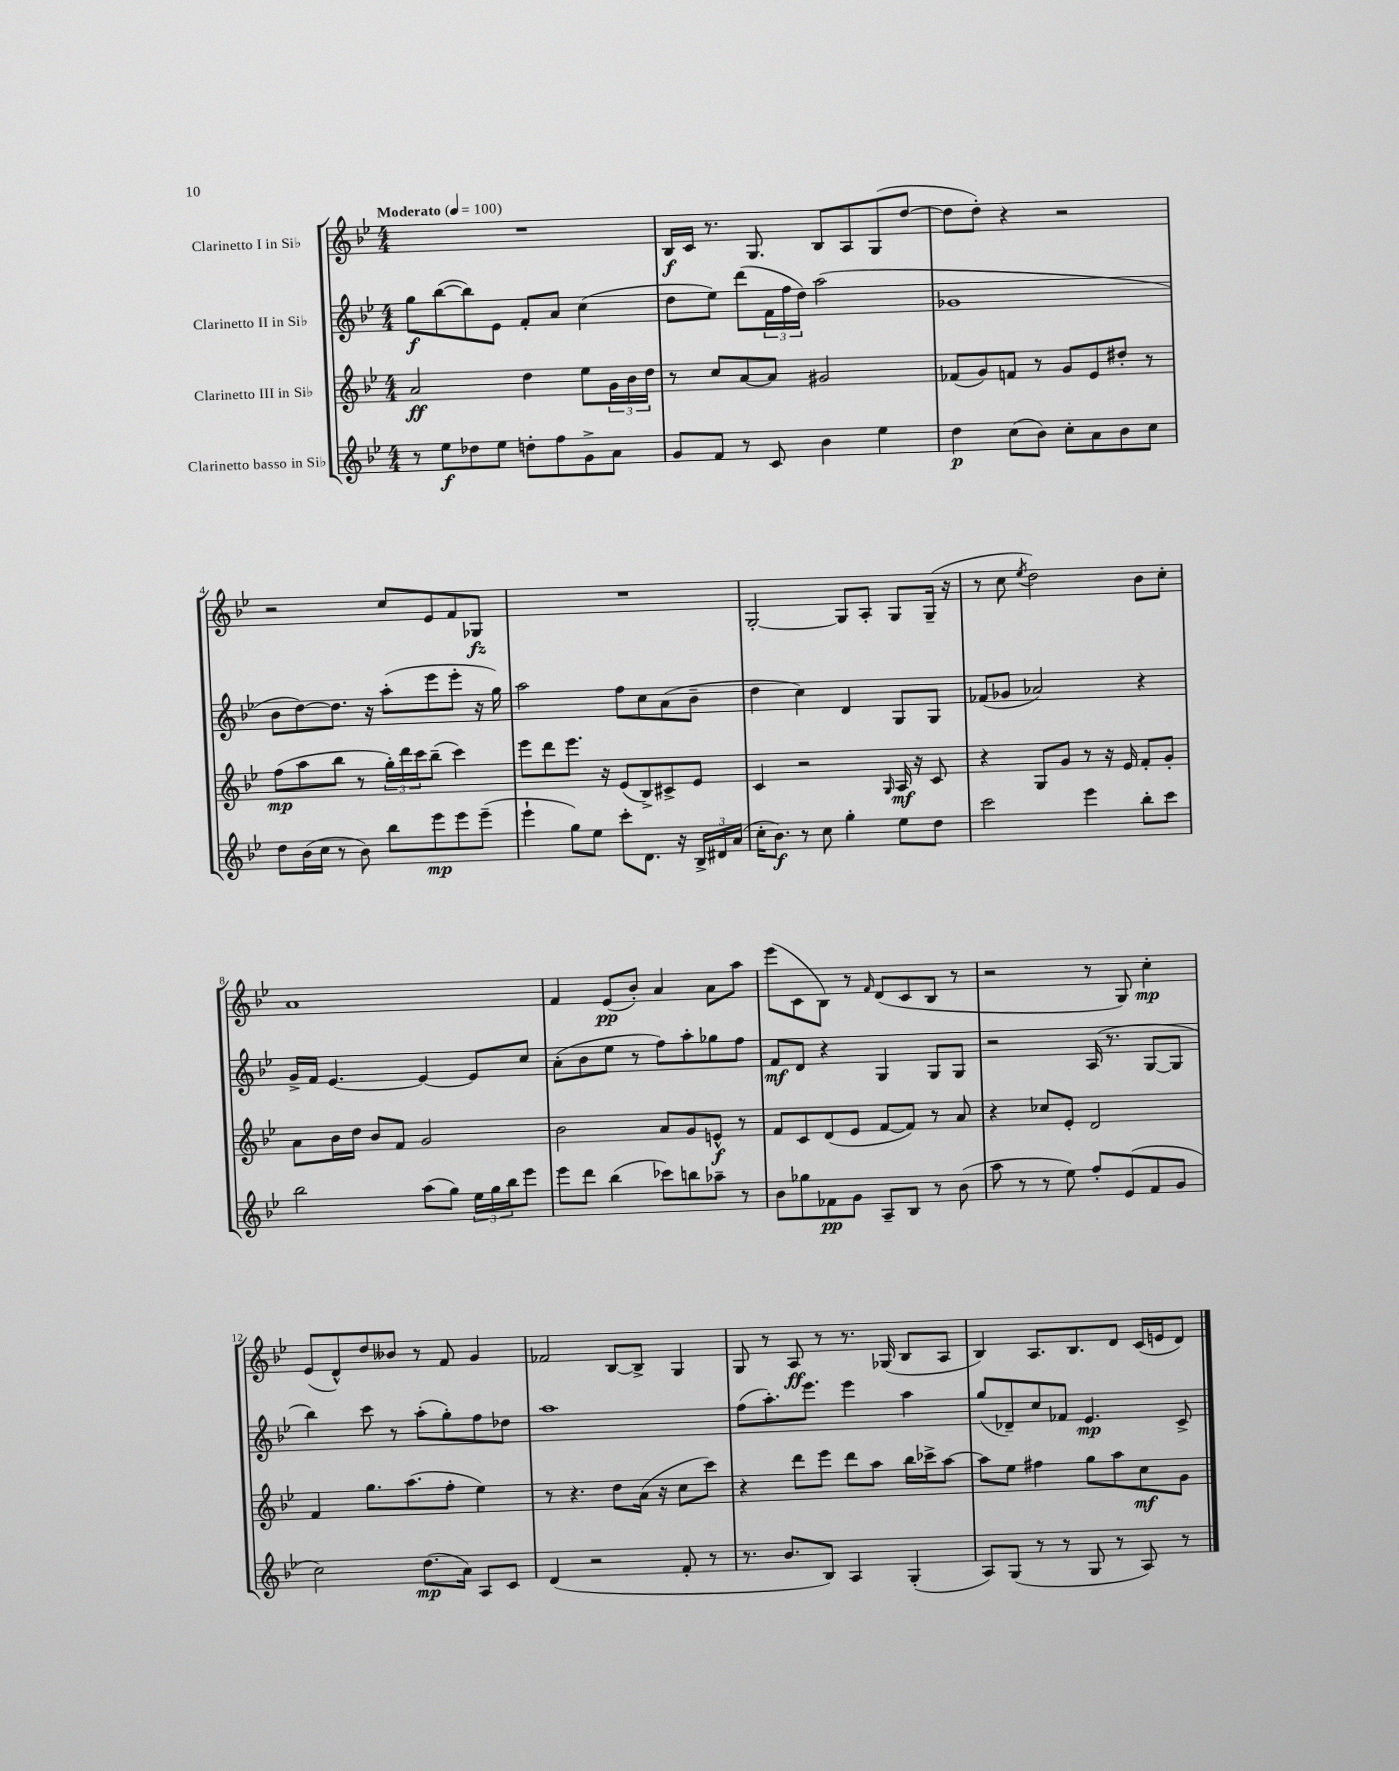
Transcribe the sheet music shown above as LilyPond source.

<<
\new StaffGroup <<
\new Staff = "s0" \with { instrumentName = "Clarinetto I in Sib" } {
    \clef treble \key bes \major \numericTimeSignature \time 4/4 \tempo "Moderato" 4 = 100
    R1 |
    bes16\f c'16 r8. g8. bes8 a8 g8( d''8~ |
    d''8 d''8-.) r4 r2 |
    r2 c''8 ees'8 f'8 ges8\fz |
    R1 |
    g2~-. g8 a8-. g8 g16--( r16 |
    r8 c''8 \acciaccatura { ees''8 } d''2) bes'8 c''8-. |
    a'1 |
    f'4 ees'8\pp( bes'8-.) a'4 a'8 a''8 |
    ees'''8( c'8 bes8) r8 \grace { f'16 } d'8( c'8 bes8 r8 |
    r2 r8 g8) c''4-.\mp |
    ees'8( d'8-^) d''8 beses'8 r8 f'8 g'4 |
    fes'2 bes8~ bes8-> g4 |
    g8 r8 a8\ff r8 r8. ges16( bes8 a8 |
    bes4) a8. bes8. d'8 c'16( e'16 d'8) \bar "|." |
}
\new Staff = "s1" \with { instrumentName = "Clarinetto II in Sib" } {
    \clef treble \key bes \major \numericTimeSignature \time 4/4
    g''8\f bes''8~( bes''8) ees'8 f'8-. a'8 c''4( |
    d''8 ees''8) d'''8( \tuplet 3/2 { f'16 f''16 d''16) } a''2( |
    ges'1 |
    bes'8 d''8~) d''8. r16 a''8-.( ees'''8 ees'''8-. r16 g''16) |
    a''2 f''8 c''8 a'8( bes'8-- |
    d''4 c''4) d'4 g8 g8 |
    fes'8( ges'8 aes'2) r4 |
    g'16-> f'16 ees'4.~ ees'4~ ees'8 c''8 |
    a'8-.( bes'8 ees''8 r8 f''8) a''8-. ges''8 f''8 |
    f'8\mf d'8 r4 g4 g8 g8 |
    r2 a16( r8. g8~ g8 |
    bes''4) c'''8 r8 a''8-.( g''8-.) f''8 des''8 |
    a''1 |
    f''8( a''8.-.) ees'''8. ees'''4 a''4 |
    g''8( des'8--) c''8 fes'8 ees'4.\mp c'8-> \bar "|." |
}
\new Staff = "s2" \with { instrumentName = "Clarinetto III in Sib" } {
    \clef treble \key bes \major \numericTimeSignature \time 4/4
    a'2\ff d''4 ees''8 \tuplet 3/2 { g'16 bes'16 d''16 } |
    r8 c''8 a'8~ a'8 gis'2 |
    fes'8( g'8) f'8 r8 g'8 ees'8 dis''8-. r8 |
    f''8\mp( a''8 bes''8 r8 \tuplet 3/2 { g''16-.) d'''16 c'''16 } bes''8--( c'''4) |
    ees'''8 d'''8 ees'''8. r16 ees'8( bes8->) cis'8-> ees'8 |
    c'4 r2 \grace { g16 } a16\mf r16 c'8 |
    r4 g8 g'8 r8 r16 ees'16 f'8-. g'8-. |
    a'8 bes'16 d''16 bes'8 f'8 g'2 |
    bes'2 a'8 g'8 e'8-^\f r8 |
    f'8 c'8 d'8( ees'8 f'8~ f'8) r8 a'8 |
    r4 ces''8 ees'8-. d'2 |
    f'4 g''8. a''8.( f''8-. ees''4) |
    r8 r4. d''8 a'16( r16 c''8 c'''8) |
    r4 d'''8 ees'''8 d'''8 a''8 bes''16 ces'''16-> a''8~ |
    a''8 ees''8 fis''4 g''8 a''8 c''8\mf g'8 \bar "|." |
}
\new Staff = "s3" \with { instrumentName = "Clarinetto basso in Sib" } {
    \clef treble \key bes \major \numericTimeSignature \time 4/4
    r8 ees''8\f des''8 ees''8 d''8-. f''8 g'8-> a'8 |
    g'8 f'8 r8 c'8 bes'4 ees''4 |
    d''4\p c''8( bes'8) c''8-. a'8 bes'8 c''8 |
    d''8 bes'16( c''16 r8 bes'8) bes''8 ees'''8\mp ees'''8 ees'''8--( |
    ees'''4-! g''8) ees''8 c'''8-. d'8. r16 \tuplet 3/2 { bes16-> dis'16 a'16( } |
    c''16-. bes'8.\f) r8 c''8 g''4-. ees''8 d''8 |
    c'''2 ees'''4 bes''8-. c'''8 |
    bes''2 a''8( g''8) \tuplet 3/2 { ees''16 g''16 bes''16 } ees'''8 |
    ees'''8 d'''8 bes''4( ces'''8) b''8 aes''8-- r8 |
    bes'8 ges''8 fes'8\pp g'8 a8-- bes8 r8 bes'8( |
    a''8 r8 r8 ees''8) f''8-. ees'8( f'8 g'8 |
    c''2) d''8.\mp( a'16) a8 c'8 |
    d'4( r2 f'8-. r8 |
    r8. bes'8. bes8) a4 g4-.( |
    a8) g8( r8 r8 g8 r8 a8) r8 \bar "|." |
}
>>
>>
